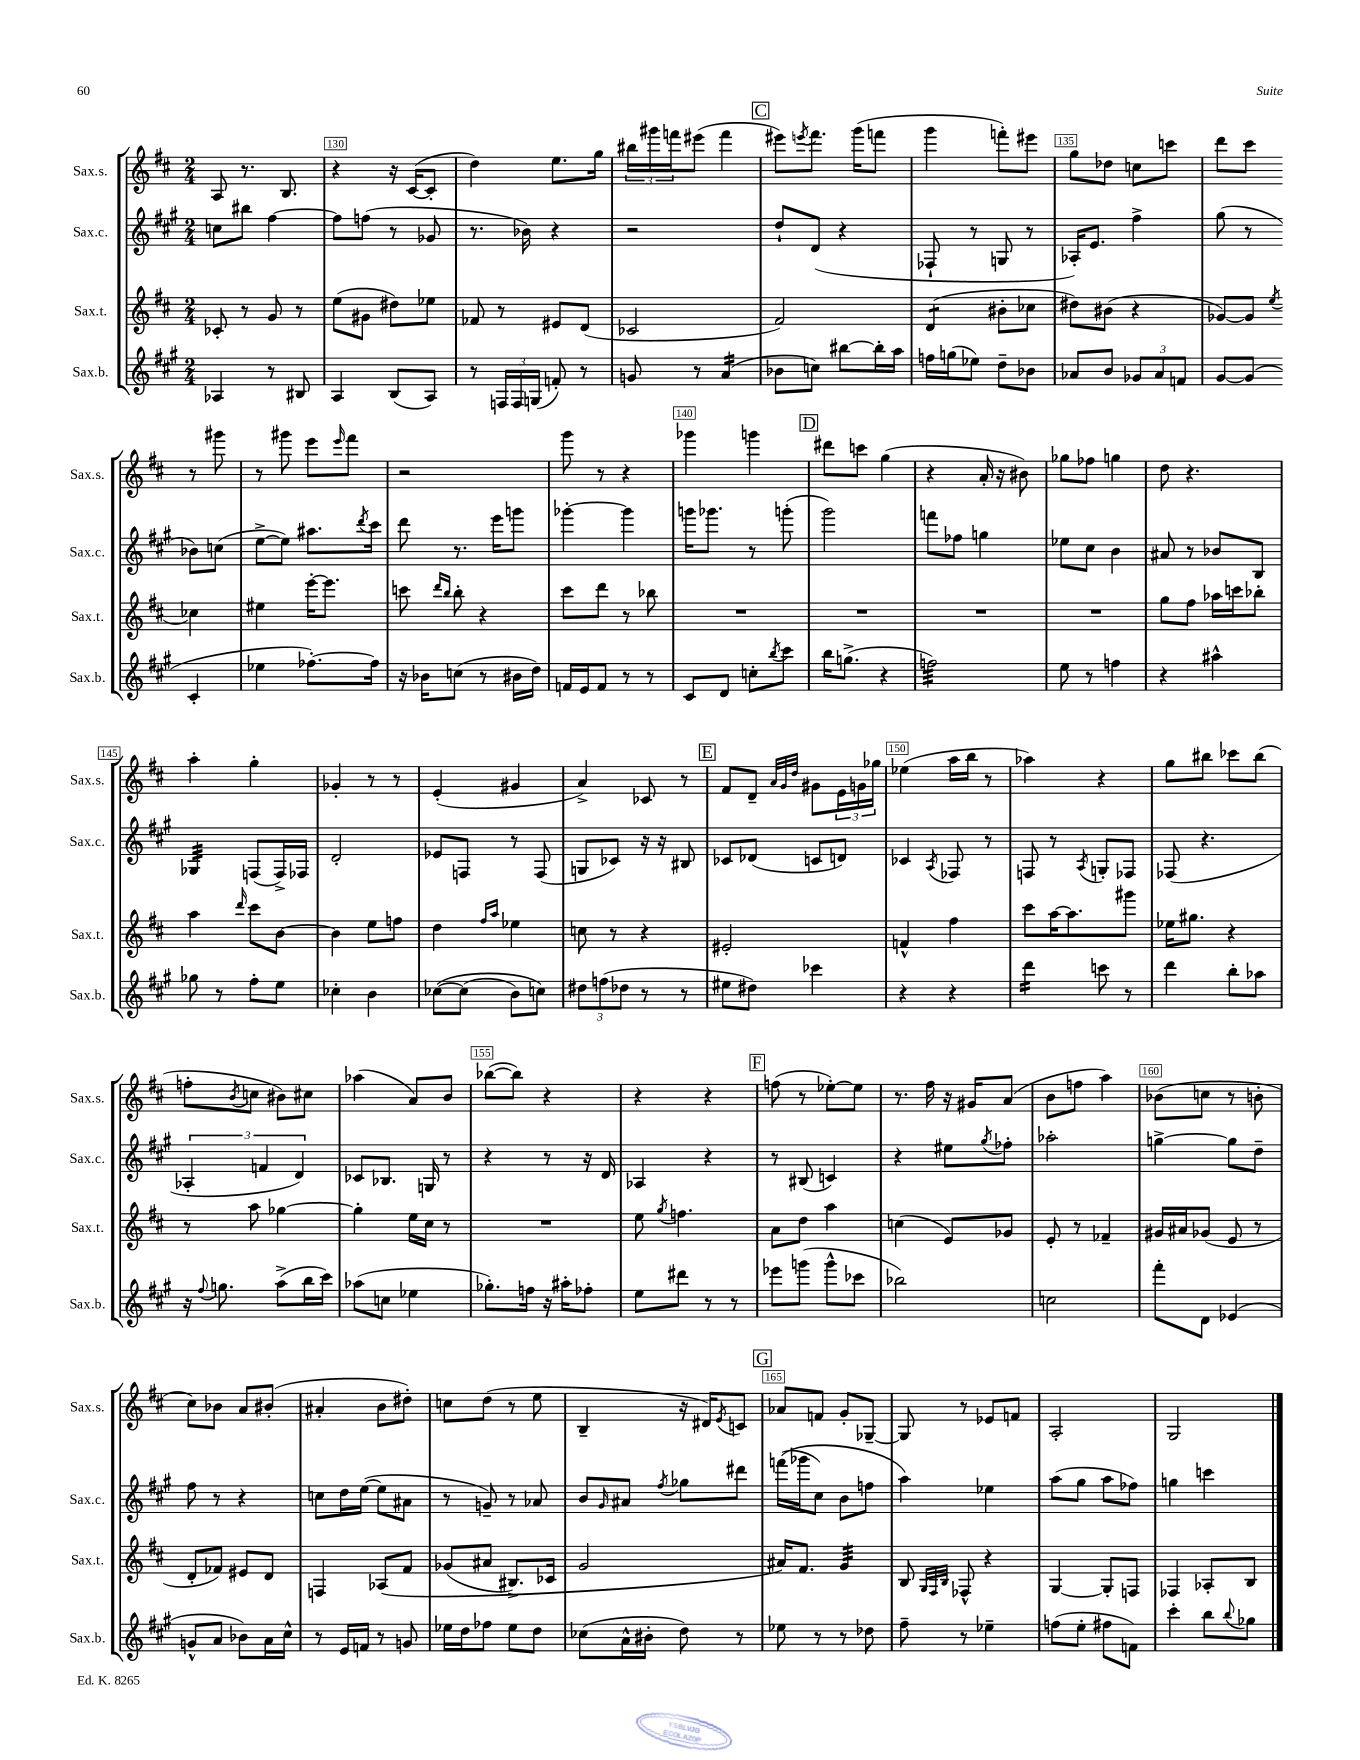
<<
\new StaffGroup <<
\new Staff = "s0" \with { instrumentName = "Sax.s." shortInstrumentName = "Sax.s." } {
    \clef treble \key d \major \numericTimeSignature \time 2/4
    a8 r8. b8. |
    r4 r16 cis'16~( cis'8-. |
    d''4) e''8. g''16 |
    \tuplet 3/2 { bis''16 gis'''16 f'''16 } eis'''8( f'''4 |
    \mark \markup { \box "C" } eis'''8) \acciaccatura { e'''8 } fis'''8. g'''16( f'''8 |
    g'''4 f'''8-.) eis'''8 |
    g''8 des''8 c''8 c'''8 |
    d'''8 cis'''8 r8 gis'''8 |
    r8 gis'''8 e'''8 \grace { e'''16 } fis'''8 |
    r2 |
    g'''8 r8 r4 |
    ges'''4 g'''4 |
    \mark \markup { \box "D" } dis'''8 c'''8 g''4( |
    r4 a'16-. r16 bis'8) |
    ges''8 fes''8 g''4 |
    d''8 r4. |
    a''4-. g''4-. |
    ges'4-. r8 r8 |
    e'4-.( gis'4 |
    a'4->) ces'8 r8 |
    \mark \markup { \box "E" } fis'8 d'8-- \grace { a'32 g'32 d''32 } gis'8 \tuplet 3/2 { e'16 g'16 ges''16 } |
    ees''4( a''16 b''16 r8 |
    aes''4) r4 |
    g''8 bis''8 ces'''8 bis''8( |
    f''8-. \acciaccatura { b'8 } c''8 bis'8) cis''8 |
    aes''4( a'8) b'8 |
    bes''8~( bes''8) r4 |
    r4 r4 |
    \mark \markup { \box "F" } f''8( r8 ees''8~-.) ees''8 |
    r8. fis''16 r16 gis'16 a'8( |
    b'8 f''8 a''4) |
    bes'8( c''8 r8 b'8-. |
    cis''8) bes'8 a'8 bis'8-.( |
    ais'4-. b'8 dis''8-.) |
    c''8 d''8( r8 e''8 |
    b4-- r16 dis'16) \acciaccatura { e'8 } c'8 |
    \mark \markup { \box "G" } aes'8 f'8 g'8-. ges8~-- |
    ges8 r8 ees'8 f'8 |
    a2-. |
    g2 \bar "|." |
}
\new Staff = "s1" \with { instrumentName = "Sax.c." shortInstrumentName = "Sax.c." } {
    \clef treble \key a \major \numericTimeSignature \time 2/4
    c''8 bis''8 fis''4~ |
    fis''8 f''8( r8 ges'8 |
    r8. bes'16) r4 |
    r2 |
    \mark \markup { \box "C" } d''8-! d'8( r4 |
    fes8-! r8 g8 r8 |
    aes16-.) e'8. fis''4-> |
    gis''8( r8 bes'8) c''8( |
    e''8~-> e''8) ais''8. \acciaccatura { d'''8 } cis'''16 |
    d'''8 r8. e'''16 g'''8 |
    ges'''4~-. ges'''4 |
    g'''16 ges'''8. r8 g'''8-.( |
    \mark \markup { \box "D" } gis'''2) |
    f'''8 fes''8 g''4 |
    ees''8 cis''8 b'4 |
    ais'8 r8 bes'8 b8 |
    ges4:32 f8( f16->) fes16 |
    d'2-. |
    ees'8 f8 r8 f8( |
    g8 ces'8) r16 r16 bis8 |
    \mark \markup { \box "E" } ces'8 des'8( c'8 d'8) |
    ces'4 \acciaccatura { a8 } fes8 r8 |
    f8 r8 \acciaccatura { a8 } g8-. fes8 |
    fes8( r4. |
    \tuplet 3/2 { aes4-. f'4 d'4) } |
    ces'8 bes8. g16 r8 |
    r4 r8 r16 d'16 |
    aes4 r4 |
    \mark \markup { \box "F" } r8 bis8( c'4) |
    r4 eis''8 \acciaccatura { gis''8 } fes''8-. |
    aes''2-. |
    g''4~-> g''8 d''8-- |
    fis''8 r8 r4 |
    c''8 d''16 e''16~( e''8 ais'8 |
    r8 g'8--) r8 aes'8 |
    b'8 \grace { gis'16 } ais'8 \acciaccatura { fis''8 } ges''8 dis'''8 |
    \mark \markup { \box "G" } f'''16(\( ges'''16 cis''8) b'8 f''8 |
    a''4\) ees''4 |
    a''8( gis''8 a''8 fes''8) |
    g''4 c'''4 \bar "|." |
}
\new Staff = "s2" \with { instrumentName = "Sax.t." shortInstrumentName = "Sax.t." } {
    \clef treble \key d \major \numericTimeSignature \time 2/4
    ces'8-. r8 g'8 r8 |
    e''8( gis'8 dis''8) ees''8 |
    fes'8 r8 eis'8 d'8( |
    ces'2 |
    \mark \markup { \box "C" } fis'2) |
    d'4:8( bis'8-. ces''8 |
    dis''8) bis'8( r4 |
    ges'8~) ges'8 \acciaccatura { e''8 } ces''4 |
    eis''4 e'''16~-. e'''8. |
    c'''8 \grace { d'''16 b''16 } b''8-. r4 |
    cis'''8 d'''8 r8 bes''8 |
    R2 |
    \mark \markup { \box "D" } R2 |
    R2 |
    R2 |
    g''8 fis''8 aes''16 c'''16 bes''8-. |
    a''4 \grace { d'''16 } cis'''8 b'8~ |
    b'4 e''8 f''8 |
    d''4 \grace { fis''16 a''16 } ees''4 |
    c''8 r8 r4 |
    \mark \markup { \box "E" } eis'2-. |
    f'4-^ fis''4 |
    cis'''8 a''16~ a''8. gis'''8 |
    ees''16 gis''8. r4 |
    r8 a''8 ges''4~ |
    ges''4-. e''16 cis''16 r8 |
    R2 |
    e''8 \acciaccatura { g''8 } f''4. |
    \mark \markup { \box "F" } a'8 d''8 a''4 |
    c''4( e'8) ges'8 |
    e'8-. r8 fes'4-- |
    gis'16 ais'16 ges'8( e'8 r8 |
    d'8-. fes'8) eis'8 d'8 |
    f4 aes8\( fis'8 |
    ges'8( ais'8 bis8.->) ces'16 |
    g'2 |
    \mark \markup { \box "G" } ais'16\) fis'8. g'4:32 |
    b8 \grace { g32 fis32 b32 } fes8-^ r4 |
    g4~ g8-. f8 |
    fes4 aes8-. b8 \bar "|." |
}
\new Staff = "s3" \with { instrumentName = "Sax.b." shortInstrumentName = "Sax.b." } {
    \clef treble \key a \major \numericTimeSignature \time 2/4
    aes4 r8 bis8 |
    a4 b8( a8) |
    r8 \tuplet 3/2 { f16 f16 g16( } f'8-.) r8 |
    g'8 r8 a'4:16( |
    \mark \markup { \box "C" } bes'8 c''8) bis''8~ bis''16-. a''16 |
    f''16 g''16( ees''8) d''8-- bes'8 |
    aes'8 b'8 \tuplet 3/2 { ges'8 aes'8 f'8 } |
    gis'8~ gis'8( cis'4-. |
    ees''4 fes''8.~-.) fes''16 |
    r16 bes'16 c''8( r8 bis'16 d''16) |
    f'16 e'16 f'8 r8 r8 |
    cis'8 d'8 c''8-. \acciaccatura { b''8 } cis'''8 |
    \mark \markup { \box "D" } b''16 g''8.->( r4 |
    f''2:32) |
    e''8 r8 f''4 |
    r4 ais''4-^ |
    ges''8 r8 fis''8-. e''8 |
    ces''4-. b'4 |
    ces''8~\( ces''8( b'8) c''8\) |
    \tuplet 3/2 { dis''8 f''8( des''8 } r8 r8 |
    \mark \markup { \box "E" } eis''8 dis''8) ces'''4 |
    r4 r4 |
    d'''4:16 c'''8 r8 |
    d'''4 b''8-. aes''8 |
    r16 \appoggiatura { fis''8 } g''8. a''8->( b''16 cis'''16) |
    aes''8( c''8 ees''4 |
    ges''8.-.) f''16 r16 ais''16-. fes''8-. |
    e''8 dis'''8 r8 r8 |
    \mark \markup { \box "F" } ees'''8 g'''8( g'''8-^ ces'''8 |
    bes''2) |
    c''2 |
    fis'''8-. d'8 ees'4( |
    g'8-^ a'8 bes'8) a'16 cis''16-^ |
    r8 e'16 f'16 r8 g'8 |
    ees''16 d''16 fes''8 ees''8 d''8 |
    ces''8( a'16-^ bis'16-. d''8) r8 |
    \mark \markup { \box "G" } ees''8 r8 r8 des''8 |
    fis''8-- r8 ees''4-- |
    f''8( e''8-. fis''8 f'8) |
    cis'''4-. b''8 \appoggiatura { b''8 } ges''8 \bar "|." |
}
>>
>>
\layout { \context { \Score currentBarNumber = #129 \override BarNumber.break-visibility = ##(#f #t #t) barNumberVisibility = #(every-nth-bar-number-visible 5) \override BarNumber.stencil = #(make-stencil-boxer 0.1 0.3 ly:text-interface::print) } }
